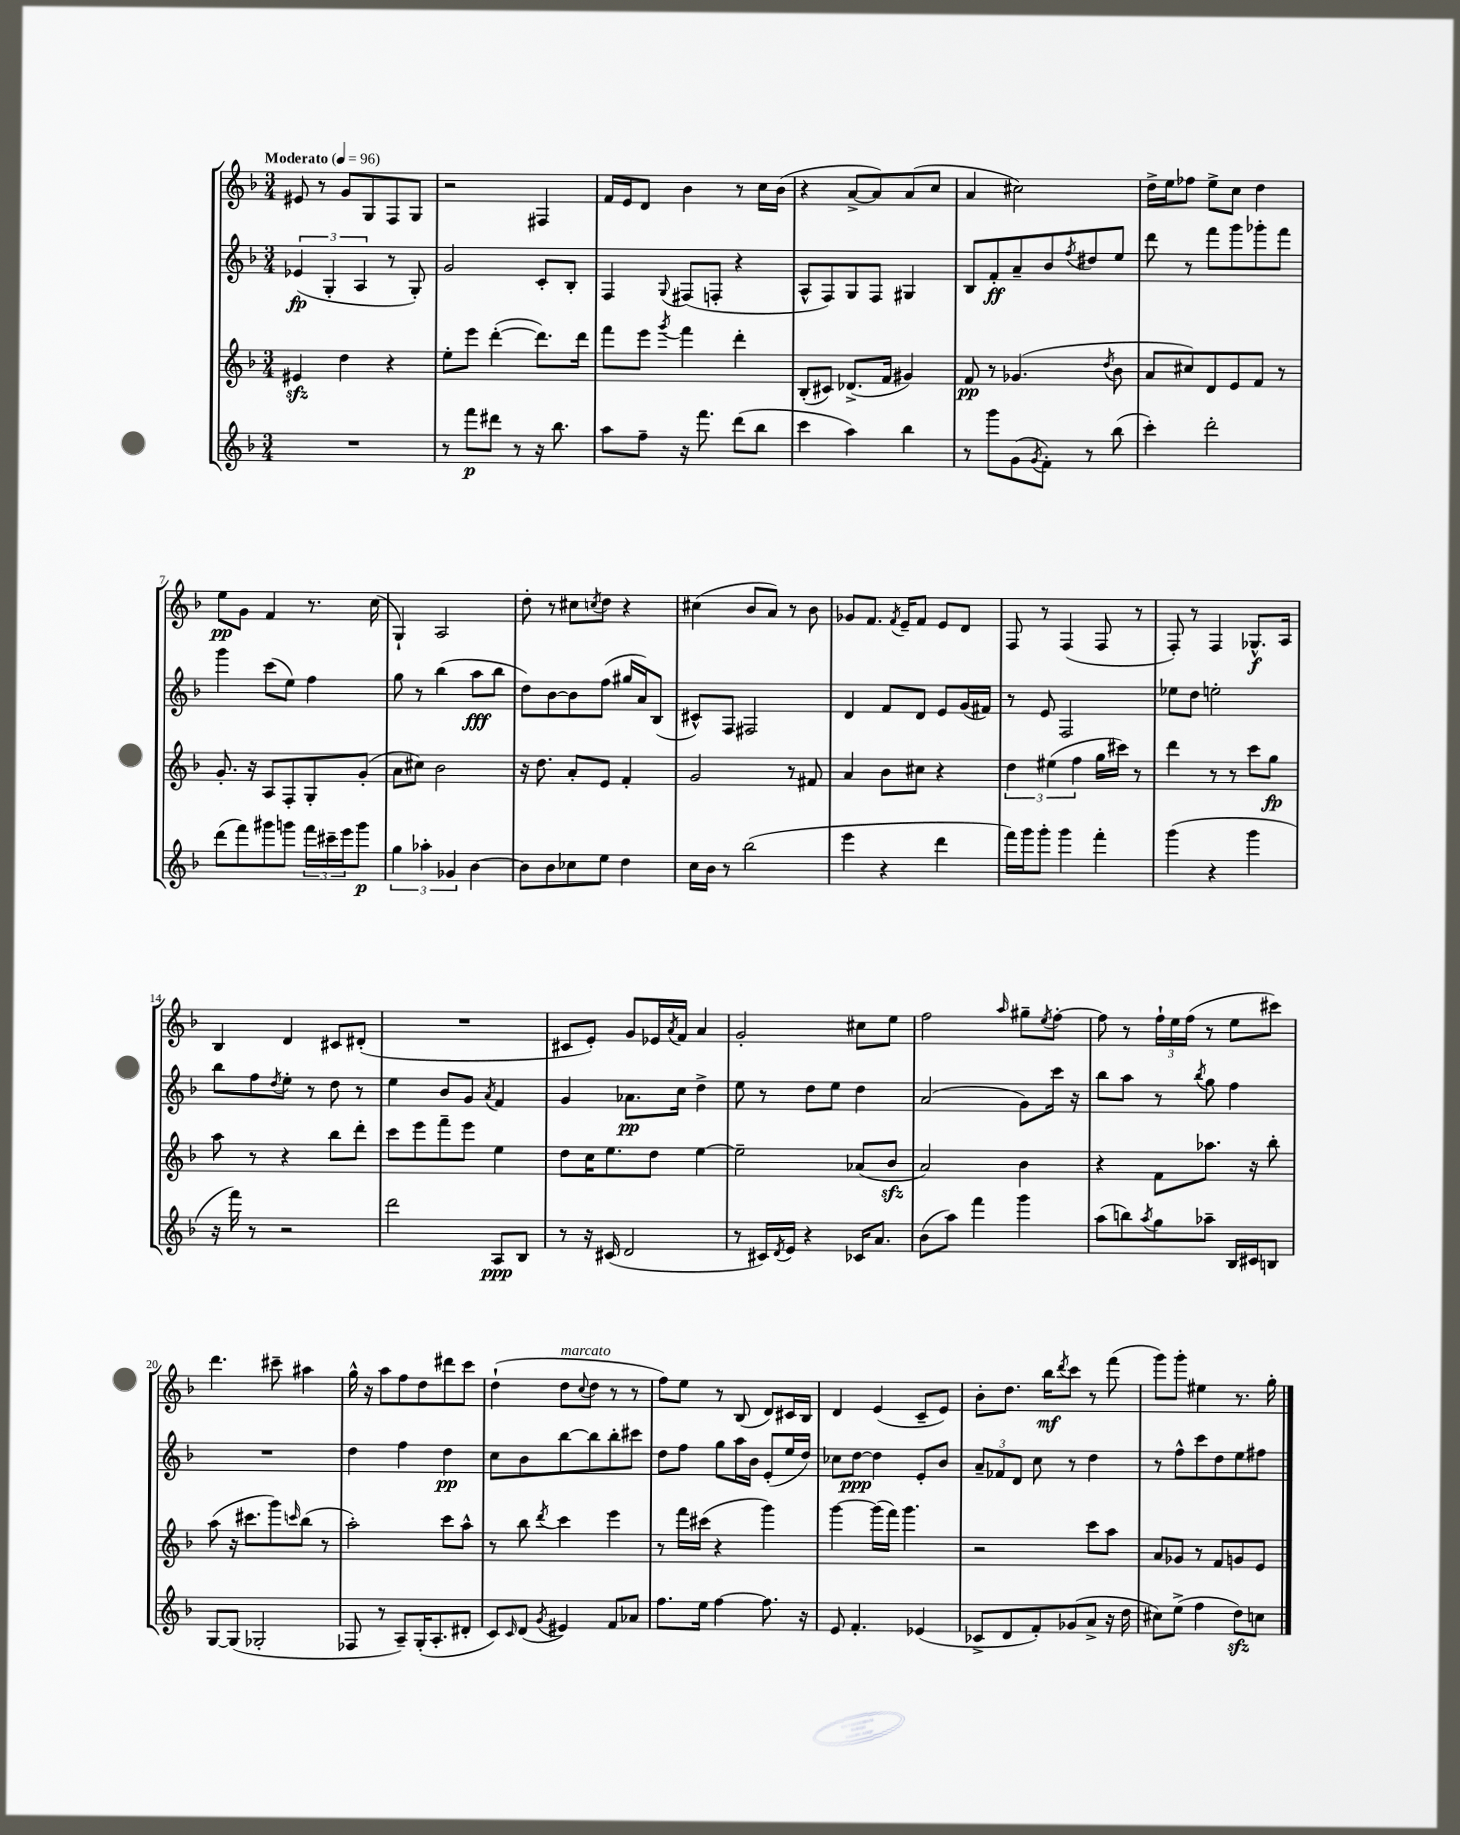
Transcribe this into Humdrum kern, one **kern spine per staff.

**kern	**dynam	**kern	**dynam	**kern	**dynam	**kern	**dynam
*part4	*part4	*part3	*part3	*part2	*part2	*part1	*part1
*staff4	*staff4	*staff3	*staff3	*staff2	*staff2	*staff1	*staff1
*clefG2	*	*clefG2	*	*clefG2	*	*clefG2	*
*k[b-]	*	*k[b-]	*	*k[b-]	*	*k[b-]	*
*M3/4	*	*M3/4	*	*M3/4	*	*M3/4	*
*MM96	*	*MM96	*	*MM96	*	*MM96	*
=1	=1	=1	=1	=1	=1	=1	=1
!	!	!	!	!	!	!LO:TX:a:B:t=Moderato	!
2.r	.	4e#Xzz/	.	(6e-X/	fp	8e#X/	.
.	.	.	.	.	.	8r	.
.	.	.	.	6G'/	.	.	.
.	.	4dd\	.	.	.	8g/L	.
.	.	.	.	6A/	.	.	.
.	.	.	.	.	.	8G/	.
.	.	4r	.	8r	.	8F/	.
.	.	.	.	8G'/)	.	8G/J	.
=2	=2	=2	=2	=2	=2	=2	=2
8r	.	8ee'\L	.	2g/	.	2r	.
8fff\L	p	8eee\J	.	.	.	.	.
8ddd#X\J	.	([4ddd'\	.	.	.	.	.
8r	.	.	.	.	.	.	.
16r	.	8.ddd\L])	.	8c'/L	.	4F#X/	.
8.bb-\	.	.	.	.	.	.	.
.	.	.	.	8B-'/J	.	.	.
.	.	16ddd\Jk	.	.	.	.	.
=3	=3	=3	=3	=3	=3	=3	=3
8aa\L	.	8fff\L	.	4F/	.	16f/LL	.
.	.	.	.	.	.	16e/J	.
8ff~\J	.	8eee\J	.	.	.	8d/J	.
.	.	8qggg/	.	8qqG/	.	.	.
16r	.	4fff\	.	(8F#X/L	.	4b-\	.
8.fff\	.	.	.	.	.	.	.
.	.	.	.	8Fn'/J	.	.	.
(8ddd\L	.	4ddd'\	.	4r	.	8r	.
8bb-\J	.	.	.	.	.	16cc\LL	.
.	.	.	.	.	.	(16b-\JJ	.
=4	=4	=4	=4	=4	=4	=4	=4
4ccc\	.	(8B-'/L	.	8A^^/L	.	4r	.
.	.	8c#X/J)	.	8F/)	.	.	.
4aa\)	.	(8.d-X^/L	.	8G/	.	[8a^/L	.
.	.	.	.	8F/J	.	8a/])	.
.	.	16f/Jk	.	.	.	.	.
4bb-\	.	4g#X/)	.	4G#X/	.	(8a/	.
.	.	.	.	.	.	8cc/J	.
=5	=5	=5	=5	=5	=5	=5	=5
8r	.	8f/	pp	8B-/L	.	4a/	.
8ggg\L	.	8r	.	8f'/	ff	.	.
(8g\	.	(4.g-X/	.	8a~/	.	2cc#X\)	.
8qg/	.	.	.	.	.	.	.
8f'\J)	.	.	.	8b-/	.	.	.
.	.	.	.	8qff/	.	.	.
8r	.	.	.	8dd#X/	.	.	.
.	.	8qdd/	.	.	.	.	.
(8bb-\	.	8b-\	.	8ee/J	.	.	.
=6	=6	=6	=6	=6	=6	=6	=6
4ccc'\)	.	8a/L	.	8ddd\	.	16dd^\LL	.
.	.	.	.	.	.	16ee\J	.
.	.	8cc#X/)	.	8r	.	8ff-X\J	.
2ddd'\	.	8d/	.	8fff\L	.	8ee^\L	.
.	.	8e/	.	8ggg\	.	8cc\J	.
.	.	8f/J	.	8ggg-X'\	.	4dd\	.
.	.	8r	.	8fff\J	.	.	.
!!LO:LB:g=z
=7	=7	=7	=7	=7	=7	=7	=7
(8ddd\L	.	8.g'/	.	4ggg\	.	8ee\L	pp
8fff\)	.	.	.	.	.	8g\J	.
.	.	16r	.	.	.	.	.
8ggg#X\	.	8A/L	.	(8ccc\L	.	4f/	.
8gggn\J	.	8F'/	.	8ee\J)	.	.	.
24fff\LL	.	8G'/	.	4ff\	.	8.r	.
24ccc#X~\	.	.	.	.	.	.	.
24eee\J	.	.	.	.	.	.	.
8ggg\J	p	(8g'/J	.	.	.	.	.
.	.	.	.	.	.	(16cc\	.
=8	=8	=8	=8	=8	=8	=8	=8
6gg\	.	8a\L	.	8gg\	.	4G`/)	.
.	.	8cc#X\J)	.	8r	.	.	.
6aa-X'\	.	.	.	.	.	.	.
.	.	2b-\	.	(4bb-\	.	2A/	.
6g-X/	.	.	.	.	.	.	.
[4b-\	.	.	.	8aa\L	fff	.	.
.	.	.	.	8bb-\J	.	.	.
=9	=9	=9	=9	=9	=9	=9	=9
8b-\L]	.	16r	.	8dd\L)	.	8dd'\	.
.	.	8.dd\	.	.	.	.	.
8b-\	.	.	.	[8b-\	.	8r	.
8cc-X\	.	8a'/L	.	8b-\]	.	8cc#X\L	.
.	.	.	.	.	.	8qccn/	.
8ee\J	.	8e/J	.	(8ff\J	.	8dd\J	.
4dd\	.	4f'/	.	16gg#X/LL	.	4r	.
.	.	.	.	16a/J)	.	.	.
.	.	.	.	(8B-/J	.	.	.
=10	=10	=10	=10	=10	=10	=10	=10
16cc\LL	.	2g/	.	8c#X^^/L)	.	(4cc#X\	.
16b-\JJ	.	.	.	.	.	.	.
8r	.	.	.	8F/J	.	.	.
(2bb-\	.	.	.	2F#X/	.	8b-/L	.
.	.	.	.	.	.	8a/J)	.
.	.	8r	.	.	.	8r	.
.	.	8f#X/	.	.	.	8b-\	.
=11	=11	=11	=11	=11	=11	=11	=11
4eee\	.	4a/	.	4d/	.	8g-X/L	.
.	.	.	.	.	.	8.f/J	.
4r	.	8b-\L	.	8f/L	.	.	.
.	.	.	.	.	.	8qf/	.
.	.	.	.	.	.	16e~/KL	.
.	.	8cc#X\J	.	8d/J	.	8f/J	.
4ddd\	.	4r	.	8e/L	.	8e/L	.
.	.	.	.	(16g/L	.	8d/J	.
.	.	.	.	16f#X/JJ)	.	.	.
=12	=12	=12	=12	=12	=12	=12	=12
16fff\LL)	.	6dd\	.	8r	.	8F/	.
16ggg\J	.	.	.	.	.	.	.
8ggg'\J	.	.	.	8e/	.	8r	.
.	.	(6ee#X\	.	.	.	.	.
4ggg\	.	.	.	2F/	.	(4F/	.
.	.	6ff\	.	.	.	.	.
4fff'\	.	16gg\LL	.	.	.	8F/	.
.	.	16ccc#X\JJ)	.	.	.	.	.
.	.	8r	.	.	.	8r	.
=13	=13	=13	=13	=13	=13	=13	=13
(4ggg\	.	4ddd\	.	8ee-X\L	.	8F'/)	.
.	.	.	.	8dd\J	.	8r	.
4r	.	8r	.	2een'\	.	4F/	.
.	.	8r	.	.	.	.	.
4ggg\	.	8ccc\L	.	.	.	8.G-X^^/L	f
.	.	8gg\J	fp	.	.	.	.
.	.	.	.	.	.	16A/Jk	.
!!LO:LB:g=z
=14	=14	=14	=14	=14	=14	=14	=14
16r	.	8aa\	.	8bb-\L	.	4B-/	.
16fff\)	.	.	.	.	.	.	.
8r	.	8r	.	8ff\	.	.	.
.	.	.	.	8qdd/	.	.	.
2r	.	4r	.	8ee'\J	.	4d/	.
.	.	.	.	8r	.	.	.
.	.	8bb-\L	.	8dd\	.	8c#X/L	.
.	.	8ddd'\J	.	8r	.	(8d#X'/J	.
=15	=15	=15	=15	=15	=15	=15	=15
2ddd\	.	8ccc\L	.	4ee\	.	2.r	.
.	.	8eee\	.	.	.	.	.
.	.	8fff~\	.	8b-/L	.	.	.
.	.	8eee\J	.	8g/J	.	.	.
.	.	.	.	8qa/	.	.	.
8A/L	ppp	4ee\	.	4f/	.	.	.
8B-/J	.	.	.	.	.	.	.
=16	=16	=16	=16	=16	=16	=16	=16
8r	.	8dd\L	.	4g/	.	8c#X/L	.
16r	.	16cc\K	.	.	.	8e'/J)	.
(16c#X/	.	8.ee\	.	.	.	.	.
2d/	.	.	.	8.a-X\L	pp	8g/L	.
.	.	8dd\J	.	.	.	16e-X/L	.
.	.	.	.	.	.	8qa/	.
.	.	.	.	16cc\Jk	.	16f/JJ	.
.	.	[4ee\	.	4dd^\	.	4a/	.
=17	=17	=17	=17	=17	=17	=17	=17
8r	.	2ee~\]	.	8ee\	.	2g'/	.
16c#X/LL)	.	.	.	8r	.	.	.
8qd/	.	.	.	.	.	.	.
16e/JJ	.	.	.	.	.	.	.
4r	.	.	.	8dd\L	.	.	.
.	.	.	.	8ee\J	.	.	.
16c-X/KL	.	(8a-X/L	.	4dd\	.	8cc#X\L	.
8.a/J	.	.	.	.	.	.	.
.	.	8b-zz/J	.	.	.	8ee\J	.
=18	=18	=18	=18	=18	=18	=18	=18
(8b-\L	.	2a/)	.	(2a/	.	2ff\	.
8aa\J)	.	.	.	.	.	.	.
4fff\	.	.	.	.	.	.	.
.	.	.	.	.	.	16qqaa/	.
4ggg\	.	4b-\	.	8g\L)	.	8gg#X~\L	.
.	.	.	.	.	.	8qee/	.
.	.	.	.	16ccc\Jk	.	[8ff'\J	.
.	.	.	.	16r	.	.	.
=19	=19	=19	=19	=19	=19	=19	=19
(8aa\L	.	4r	.	8bb-\L	.	8ff\]	.
8bbn\)	.	.	.	8aa\J	.	8r	.
8qaa/	.	.	.	.	.	.	.
8gg\	.	8f\L	.	8r	.	24ff`\LL	.
.	.	.	.	.	.	24ee\	.
.	.	.	.	.	.	(24ff\JJ	.
.	.	.	.	8qbb-/	.	.	.
8aa-X~\J	.	8.aa-X\J	.	8gg\	.	8r	.
16B-/LL	.	.	.	4ff\	.	8ee\L	.
16c#X/J	.	16r	.	.	.	.	.
8Bn/J	.	8bb-'\	.	.	.	8ccc#X\J)	.
!!LO:LB:g=z
=20	=20	=20	=20	=20	=20	=20	=20
[8G/L	.	(8aa\	.	2.r	.	4.ddd\	.
(8G/J]	.	16r	.	.	.	.	.
.	.	8.ccc#X\L	.	.	.	.	.
2G-X'/	.	.	.	.	.	.	.
.	.	8ggg\)	.	.	.	8ccc#X~\	.
.	.	16qqcccn/	.	.	.	.	.
.	.	(8bb-\J	.	.	.	4aa#X\	.
.	.	8r	.	.	.	.	.
=21	=21	=21	=21	=21	=21	=21	=21
8F-X/	.	2aa'\)	.	4dd\	.	16gg^^\	.
.	.	.	.	.	.	16r	.
8r	.	.	.	.	.	8aa\L	.
8A~/L)	.	.	.	4ff\	.	8ff\	.
(16G'/K	.	.	.	.	.	8dd\	.
8.A'/	.	.	.	.	.	.	.
.	.	8ccc\L	.	4dd\	pp	8ddd#X\	.
8d#X'/J	.	8aa^^\J	.	.	.	8ccc\J	.
=22	=22	=22	=22	=22	=22	=22	=22
8c/L)	.	8r	.	8cc\L	.	(4dd`\	.
16qqc/	.	.	.	.	.	.	.
(8d/J	.	8bb-\	.	8b-\	.	.	.
8qg/	.	8qddd/	.	.	.	.	.
!	!	!	!	!	!	!LO:TX:a:i:t=marcato	!
4e#X/)	.	4ccc\	.	[8bb-\	.	8dd\L	.
.	.	.	.	.	.	8qqcc/	.
.	.	.	.	8bb-\]	.	8dd\J	.
8f/L	.	4eee\	.	8bb-'\	.	8r	.
8a-X/J	.	.	.	8ccc#X\J	.	8r	.
=23	=23	=23	=23	=23	=23	=23	=23
8.ff\L	.	8r	.	8dd\L	.	8ff\L)	.
.	.	16fff\LL	.	8ff\J	.	8ee\J	.
16ee\Jk	.	(16ccc#X\JJ	.	.	.	.	.
[4ff\	.	4r	.	8gg\L	.	8r	.
.	.	.	.	16aa\L	.	(8B-/	.
.	.	.	.	16b-\JJ	.	.	.
8.ff\]	.	4ggg\)	.	(8e'/L	.	8d/L)	.
.	.	.	.	16ee/L	.	16c#X/L	.
16r	.	.	.	16dd/JJ)	.	16B-/JJ	.
=24	=24	=24	=24	=24	=24	=24	=24
8e/	.	[4ggg\	.	8cc-X\L	.	4d/	.
4.f'/	.	.	.	[8dd\J	ppp	.	.
.	.	(16ggg\LL]	.	4dd\]	.	(4e/	.
.	.	16fff\JJ)	.	.	.	.	.
.	.	4.ggg\	.	.	.	.	.
(4e-X/	.	.	.	8e'/L	.	8c~/L	.
.	.	.	.	8b-/J	.	8e/J)	.
=25	=25	=25	=25	=25	=25	=25	=25
8c-X^/L	.	2r	.	12a~/L	.	8b-'\L	.
.	.	.	.	12f-X/	.	.	.
8d/	.	.	.	.	.	8.dd\J	.
.	.	.	.	12d/J	.	.	.
8f'/)	.	.	.	8cc\	.	.	.
.	.	.	.	.	.	16bb-\KL	mf
.	.	.	.	.	.	8qddd/	.
(8g-X/	.	.	.	8r	.	8ccc\J	.
8a^/J	.	8ccc\L	.	4dd\	.	8r	.
16r	.	8aa\J	.	.	.	(8fff\	.
16dd\	.	.	.	.	.	.	.
=26	=26	=26	=26	=26	=26	=26	=26
8cc#X\L)	.	8a/L	.	8r	.	8ggg\L)	.
(8ee^\J	.	8g-X/J	.	8ff^^\L	.	8ggg'\J	.
4ff\	.	8r	.	8ccc\	.	4ee#X\	.
.	.	8f/L	.	8dd\	.	.	.
8ddzz\L)	.	8gn/	.	8ee\	.	8.r	.
8ccn\J	.	8e/J	.	8ff#X\J	.	.	.
.	.	.	.	.	.	16gg'\	.
==	==	==	==	==	==	==	==
*-	*-	*-	*-	*-	*-	*-	*-
